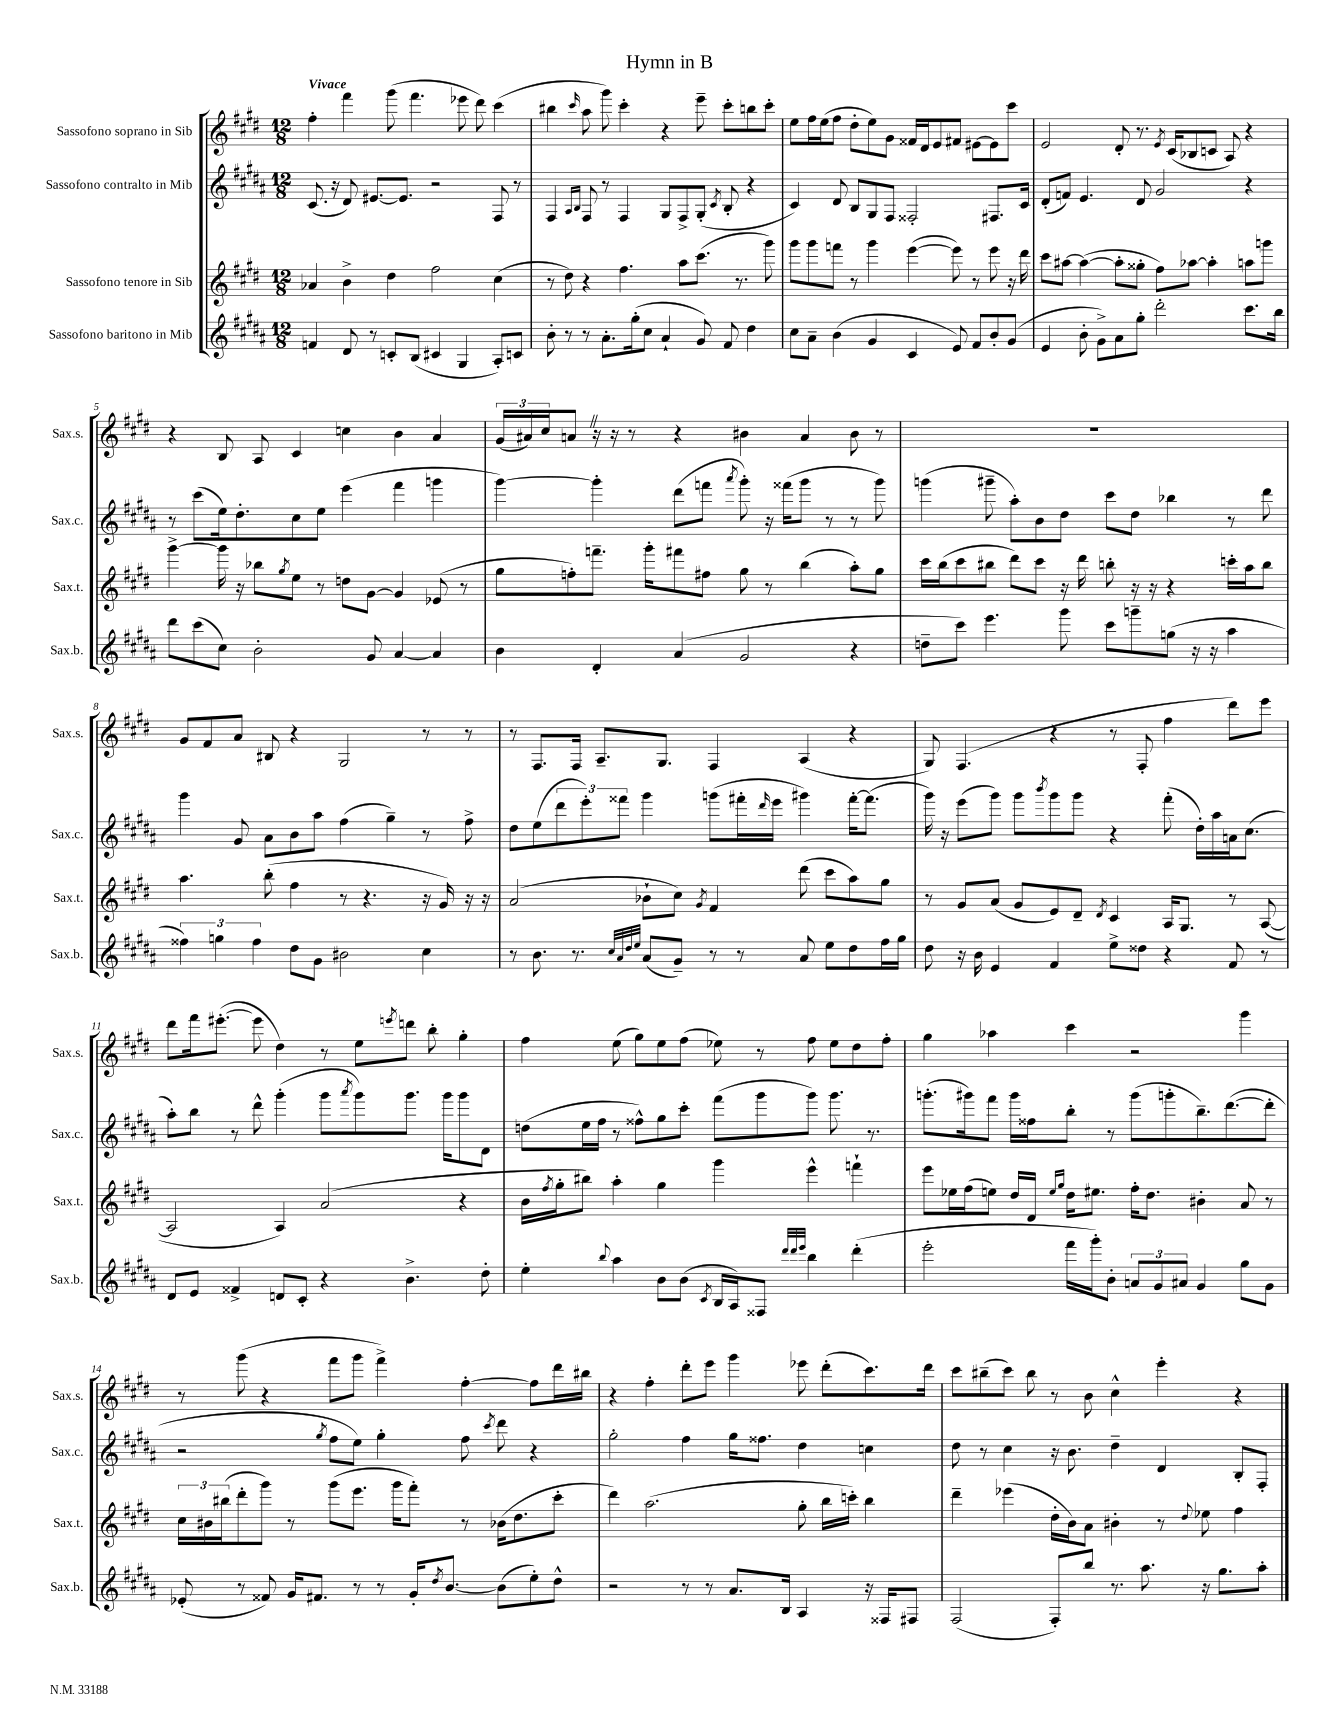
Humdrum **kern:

**kern	**kern	**kern	**kern
*staff4	*staff3	*staff2	*staff1
*clefG2	*clefG2	*clefG2	*clefG2
*k[f#c#g#d#a#]	*k[f#c#g#d#]	*k[f#c#g#d#a#]	*k[f#c#g#d#]
*M12/8	*M12/8	*M12/8	*M12/8
4f/	4a-/	(8.c#/	4ff#'\
.	.	16r	.
8d#/	4b^\	8d#/)	4fff#\
8r	.	[8.e#/L	.
8c'/L	4dd#\	.	(8ggg#\
.	.	8.e#/]J	.
(8B/J	.	.	4.fff#\
4c#/	2ff#\	2r	.
4G#/	.	.	8eee-\
.	.	.	8ddd#\)
8A#'/L)	(4cc#\	8F#/	(4ccc#\
8c/J	.	8r	.
=	=	=	=
8b'\	8r	4F#/	4bb#\
8r	8dd#\)	.	.
.	.	16qqA#/LL	.
.	.	16qqB/JJ	16qqccc#/
8r	4r	8F#/	8aa\
8.a#'\L	.	8r	8ggg#\)
.	4.ff#\	4F#/	4ccc#'\
(16gg#'\k	.	.	.
8cc#\J	.	.	.
4a#`/	.	8G#/L	4r
.	8aa\L	8F#^/	.
8g#/)	(8.ccc#\J	(8G#'/J	8eee~\
.	.	8qc#/	.
8f#/	.	8B'/	8ccc#'\L
.	8.r	.	.
4dd#\	.	4r	8bb\
.	8ggg#\)	.	8ccc#'\J
=	=	=	=
8cc#\L	8ggg#\L	4c#/)	8ee\L
8a#~\J	8ggg#\	.	16ff#\L
.	.	.	(16ee\J
(4b\	8fff\J	8d#/	8ff#\J
.	8r	8B/L	8dd#'\L
4g#/	4ggg#\	8G#/	8ee\)
.	.	8F#/J	8g#\J
4c#/	([4eee\	2F##'/	16f##/LL
.	.	.	16d#/J
.	.	.	8e/
8e/)	8eee\])	.	8f#/J
8f#/L	8r	.	[8e#\L
8b'/	8eee\	8.F#/L	8e#\]
(8g#/J	16r	.	8ccc#\J
.	16ddd#\	16c#/Jk	.
=	=	=	=
4e/	8ccc#\L	(8d#'/L	2e/
.	[8aa#\J	8f/J)	.
8b'\	(4aa#\_	4.e/	.
8g#^\L)	.	.	.
8a#\	8aa#'\]L	.	8d#'/
8gg#'\J	8gg##'\J	8d#/	8.r
2ddd#'\	8ff#\L)	2g#/	.
.	.	.	8qe/
.	.	.	(16c#/LK
.	[8aa-\J	.	8B-/
.	4aa-'\]	.	8c/J
.	.	.	8A/)
8.ccc#\L	8aa\L	4r	4r
.	8ggg\J	.	.
16bb\Jk	.	.	.
=	=	=	=
8ddd#\L	[4ggg#^\	8r	4r
(8ccc#\	.	(8ccc#\L	.
8cc#\J)	16ggg#\]	16ee\k)	8B/
.	16r	8.dd#'\	.
2b'\	8bb-\L	.	8A/
.	8qgg#/	.	.
.	8ee\J	8cc#\	4c#/
.	8r	8ee\J	.
.	8dd\L	(4eee\	4cc\
8g#/	[8g#\J	.	.
[4a#/	4g#/]	4fff#\	4b\
4a#/]	(8e-/	4ggg\	4a/
.	8r	.	.
=	=	=	=
4b\	8gg#\L	[4ggg#\)	(24g#/LL
.	.	.	24a#/)
.	.	.	24cc#/J
.	8ff'\)	.	8a/J
4d#'/	8.fff~\J	4ggg#'\]	16r
.	.	.	16r
.	.	.	8r
.	16ggg#'\LK	.	.
(4a#/	8fff#\	(8ddd#\L	4r
.	8ff#\J	8fff\J	.
.	.	8qaaa#/	.
2g#/	8gg#\	8ggg#'\)	4b#\
.	8r	16r	.
.	.	(16fff##\LK	.
.	(4bb\	8ggg#\J	4a/
.	.	8r	.
4r	8aa'\L)	8r	8b#\
.	8gg#\J	8ggg#\)	8r
=	=	=	=
8dd~\L	16ccc#\LL	(4ggg\	1.r
.	(16bb\J	.	.
8ccc#\J)	8ccc#\	.	.
4.eee\	8bb#\J	8ggg#~\	.
.	8ddd#\L)	8aa#'\L)	.
.	8ccc#\J	8b\	.
8ggg#\	16r	8dd#\J	.
.	16ddd#\	.	.
8ccc#\L	8bb'\	8ccc#\L	.
8ggg~\	16r	8dd#\J	.
.	16r	.	.
(8gg\J	4r	4bb-\	.
16r	.	.	.
16r	.	.	.
4aa#\	16ccc'\LL	8r	.
.	16aa\J	.	.
.	8bb\J	8ddd#\	.
=	=	=	=
6ff##\)	4.aa\	4ggg#\	8g#/L
.	.	.	8f#/
6gg\	.	.	.
.	.	8g#/	8a/J
6ff##\	.	.	.
.	(8bb'\	8a#\L	8B#/
8dd#\L	4ff#\	8b\	4r
8g#\J	.	8aa#\J	.
2b#\	8r	(4ff#\	2G#/
.	4.r	.	.
.	.	4gg#~\)	.
4cc#\	16r	8r	8r
.	16g#/)	.	.
.	16r	8ff#^\	8r
.	16r	.	.
=	=	=	=
8r	(2a/	8dd#\L	8r
8.b\	.	(8ee\	8.F#/L
.	.	12ddd#\	.
8.r	.	.	16F#/Jk
.	.	12eee'\)	.
.	.	.	8.A~/L
.	.	12fff##\J	.
32qqcc#/LLL	.	.	.
32qqa#/	.	.	.
32qqdd#/	.	.	.
32qqee/JJJ	.	.	.
(8a#/L	8b-`\L	4ggg#\	.
.	.	.	8.G#/J
8g#~/J)	8cc#\J)	.	.
.	8qg#/	.	.
8r	4f#/	(8ggg\L	4F#/
8r	.	16fff#'\L	.
.	.	16qqddd#/	.
.	.	16eee\JJ	.
8a#/	(8ddd#\	4ggg#\)	(4A/
8ee\L	8ccc#\L	.	.
8dd#\	8aa\)	[16fff#'\LK	4r
.	.	(8.fff#\]J	.
16ff#\L	8gg#\J	.	.
16gg#\JJ	.	.	.
=	=	=	=
8dd#\	8r	16ggg#\)	8G#/)
.	.	16r	.
16r	8g#/L	(8eee\L	(4.F#/
16b\	.	.	.
4e/	(8a/J	8ggg#\J)	.
.	8g#/L	8ggg#\L	.
.	.	8qbbb/	.
4f#/	8e/)	8ggg#\	4r
.	8d#~/J	8ggg#\J	.
.	8qd#/	.	.
8ee^\L	4c#/	4r	8r
8dd##\J	.	.	8F#'/
4r	16A/LK	(8fff#'\	4ff#\
.	8.G#/J	.	.
.	.	16dd#'\LL)	.
.	.	16aa#\	.
8f#/	8r	16a\J	8ddd#\L)
.	.	(8.cc#\J	.
8r	([8A/	.	8eee\J
=	=	=	=
8d#/L	2A/]	8aa#'\L)	8ddd#\L
8e/J	.	8bb\J	16fff#\k
.	.	.	([8.eee#'\J
4f##^/	.	8r	.
.	.	8ddd#^^\	8eee#\]
8d/L	4A/)	(4ggg#'\	4dd#\)
8c#'/J	.	.	.
4r	(2a/	8ggg#\L	8r
.	.	8qaaa#/	.
.	.	8ggg#\)	8ee\L
.	.	.	8qeee/
4.b^\	.	8.ggg#\J	8ddd\J
.	.	.	8bb'\
.	.	16ggg#\LK	.
.	4r	8ggg#\	4gg#'\
8dd#'\	.	8d#\J	.
=	=	=	=
4ee'\	16b\LL	(8dd\L	4ff#\
.	8qff#/	.	.
.	16gg#'\J	.	.
.	8bb#\J)	16ee\L	.
.	.	16ff#\JJ	.
8qqbb/	.	.	.
4aa#\	4aa'\	8r	(8ee\
.	.	8ff##^^\L)	8gg#\L)
8b\L	4gg#\	8gg#\	8ee\
(8b\J	.	8ccc#'\J	(8ff#\J
8qc#/	.	.	.
16B/LL	4ggg#\	(8fff#\L	8ee-\)
16A#/J)	.	.	.
8F##/J	.	8ggg#\	8r
32qqddd#/LLL	.	.	.
32qqddd#/	.	.	.
32qqeee/JJJ	.	.	.
4bb\	4eee^^\	8ggg#\J)	8ff#\
.	.	8.ggg#\	8ee-\L
(4ddd#'\	4fff`\	.	8dd#\
.	.	8.r	.
.	.	.	8ff#'\J
=	=	=	=
2eee'\	8eee\L	(8.ggg'\L	4gg#\
.	16ee-\L	.	.
.	(16ff#\J	16ggg#\k)	.
.	8ee\J)	8fff#\J	4aa-\
.	16dd#/LL	16ggg#\LL	.
.	16d#/JJ	16ff##\J	.
.	16qqee/LL	.	.
.	16qqgg#/JJ	.	.
16fff#\LL	16dd#\LK	8bb'\J	4ccc#\
16ggg#'\J)	8.ee#\J	.	.
8b'\J	.	8r	.
12a/L	16ff#'\LK	(8ggg#\L	2r
.	8.dd#\J	.	.
12g#/	.	.	.
.	.	8ggg'\	.
12a#/J	.	.	.
4g#/	4b#'\	8.bb~\)	.
.	.	([8.ddd#\	.
8gg#\L	8a/	.	4ggg#\
8g#\J	8r	8ddd#'\]J	.
=	=	=	=
(8e-'/	24cc#\LL	2r	8r
.	24b#\	.	.
.	(24bb#\J	.	.
8r	8ddd#'\	.	(8ggg#\
8f##/)	8ggg#\J)	.	4r
16g#/LK	8r	.	.
8.f#/J	.	.	.
.	.	8qgg#/	.
.	(8ggg#\L	8ff#\L	8fff#\L
8r	8.eee\J	8ee\J)	8ggg#\J
8r	.	4gg#'\	4fff#^\)
.	16ggg#\LK	.	.
16g#'/LK	8fff#'\J)	.	.
8qdd#/	.	.	.
[8.b/J	.	.	.
.	8r	8ff#\	[4ff#'\
.	.	8qccc#/	.
(8b\]L	(16b-\LK	8ddd#\	.
.	8.dd#\	.	.
8ee'\)	.	4r	8ff#\]L
8dd#^^\J	8ccc#'\J	.	16ddd#\L
.	.	.	16bb#\JJ
=	=	=	=
2r	4ddd#\)	2gg#'\	4r
.	(2.aa\	.	4ff#'\
8r	.	4ff#\	8ddd#'\L
8r	.	.	8eee\J
8.a#/L	.	16gg#\LK	4ggg#\
.	.	8.ff##\J	.
16B/Jk	.	.	.
4A#/	8gg#'\	4dd#\	8eee-\
.	16bb\LL	.	(8ddd#'\L
.	16ccc'\JJ)	.	.
16r	4bb\	4cc\	8.ccc#\)
16F##/LK	.	.	.
8F#/J	.	.	.
.	.	.	16ddd#\Jk
=	=	=	=
(2F#/	4ddd#~\	8dd#\	8ccc#\L
.	.	8r	(8bb#~\
.	(4eee-\	4cc#\	8ccc#\J)
.	.	.	8bb#\
8F#'/L)	16dd#'\LL	16r	8r
.	16b\J)	8.b\	.
8bb/J	8a\J	.	8b\
8.r	4b#'\	4dd#~\	4cc#^^\
8.aa#\	.	.	.
.	8r	4d#/	4eee'\
.	8qqdd#/	.	.
16r	8ee-\	.	.
8.gg#\L	.	.	.
.	4ff#\	8B'/L	4r
8aa#'\J	.	8F#'/J	.
==	==	==	==
*-	*-	*-	*-
